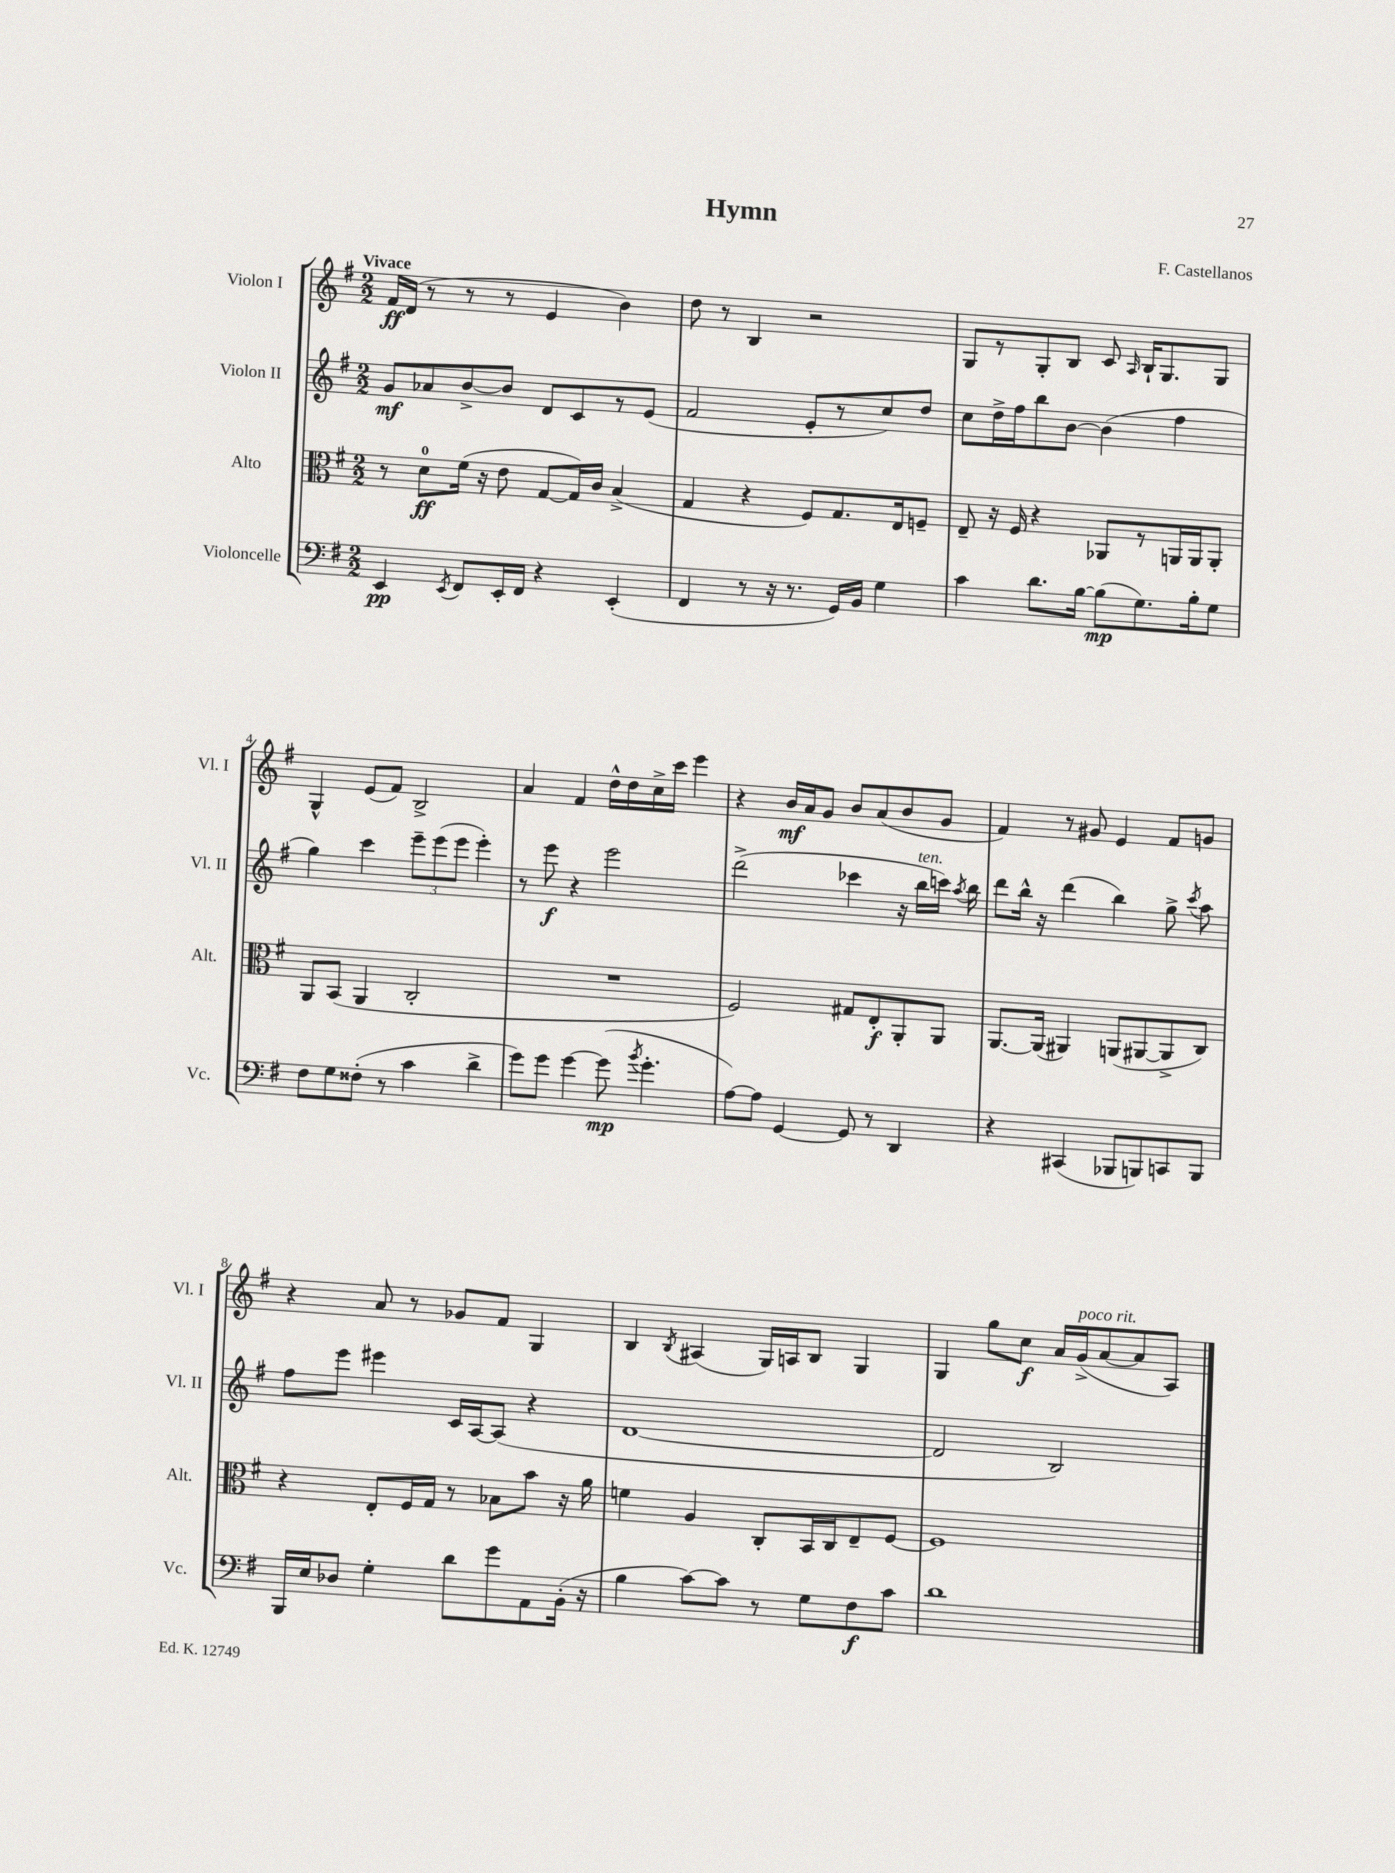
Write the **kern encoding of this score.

**kern	**kern	**kern	**kern
*staff4	*staff3	*staff2	*staff1
*clefF4	*clefC3	*clefG2	*clefG2
*k[f#]	*k[f#]	*k[f#]	*k[f#]
*M2/2	*M2/2	*M2/2	*M2/2
4EE	8r	8g	16f#
.	.	.	(16d
.	8d	8a-	8r
8qEE	.	.	.
8FF#	(16f#	[8b^	8r
.	16r	.	.
16EE'	8e	8b]	8r
16FF#	.	.	.
4r	[8G	8d	4e
.	16G])	8c	.
.	16c	.	.
(4EE'	(4B^	8r	4b)
.	.	(8e	.
=	=	=	=
4FF#	4G	2f#	8dd
.	.	.	8r
8r	4r	.	4B
16r	.	.	.
8.r	.	.	.
.	8F#)	8e'	2r
16GG)	8.G	8r	.
16BB	.	.	.
4G	.	8cc)	.
.	16E	.	.
.	8F~	8dd	.
=	=	=	=
4c	8E~	8cc	8G
.	16r	16dd^	8r
.	16F#	16ff#	.
8.d	4r	8bb	8G'
.	.	[8b	8B
[16B	.	.	.
(8B]	8AA-	(4b]	8c
.	.	.	16qqA
8.G)	8r	.	16B`
.	.	.	8.G
.	16AA	4ff#	.
16B'	16AA	.	.
8G	8AA'	.	8G
=	=	=	=
8F#	8AA	4gg)	4G^^
8G	(8BB	.	.
(8F##'	4AA	4ccc	(8e
8r	.	.	8f#)
4c	2C'	12eee~	2B^
.	.	(12eee	.
.	.	12eee	.
4d^	.	4eee')	.
=	=	=	=
8g)	1r	8r	4a
8g	.	8eee	.
[4g	.	4r	4f#
(8g]	.	2eee	16dd^^
.	.	.	16dd
8qb	.	.	.
4.g'	.	.	16cc^
.	.	.	16ccc
.	.	.	4eee
=	=	=	=
[8A)	2F#)	(2ddd^	4r
8A]	.	.	.
[4GG	.	.	16b
.	.	.	16a
.	.	.	8g
8GG]	8G#	4ccc-	8b
8r	8E'	.	(8a
4DD	8AA'	16r	8b
.	.	16bb	.
.	8AA	16ccc)	8g
.	.	8qaa	.
.	.	16bb	.
=	=	=	=
4r	[8.AA	8ddd	4f#)
.	.	16bb^^	.
.	(16AA]	16r	.
(4CC#	4AA#)	(4ddd	8r
.	.	.	8g#
8BBB-	(8AA	4bb)	4e
8BBB)	[8AA#	.	.
8CC	8AA#^]	8gg^	8f#
.	.	8qccc	.
8BBB	8C)	8aa	8g
=	=	=	=
16BBB	4r	8ff#	4r
16E	.	.	.
8D-	.	8eee	.
4G'	8E'	4eee#	8a
.	16F#	.	8r
.	16G	.	.
8d	8r	16c	8g-
.	.	[16A	.
8g	8B-	(8A]	8f#
8AA	8b	4r	4G
(16BB'	16r	.	.
16r	16a	.	.
=	=	=	=
4B	4f	[1d	4B
.	.	.	8qB
[8c)	4A	.	(4A#
8c]	.	.	.
8r	8C'	.	16G)
.	.	.	16A
8G	16BB	.	8B
.	16C	.	.
8F#	8E~	.	4G
8c	[8F#	.	.
=	=	=	=
1d	1F#]	2d]	4G
.	.	.	8gg
.	.	.	8cc
.	.	2B)	16a
.	.	.	(16g^
.	.	.	[8a
.	.	.	8a]
.	.	.	8A)
==	==	==	==
*-	*-	*-	*-
